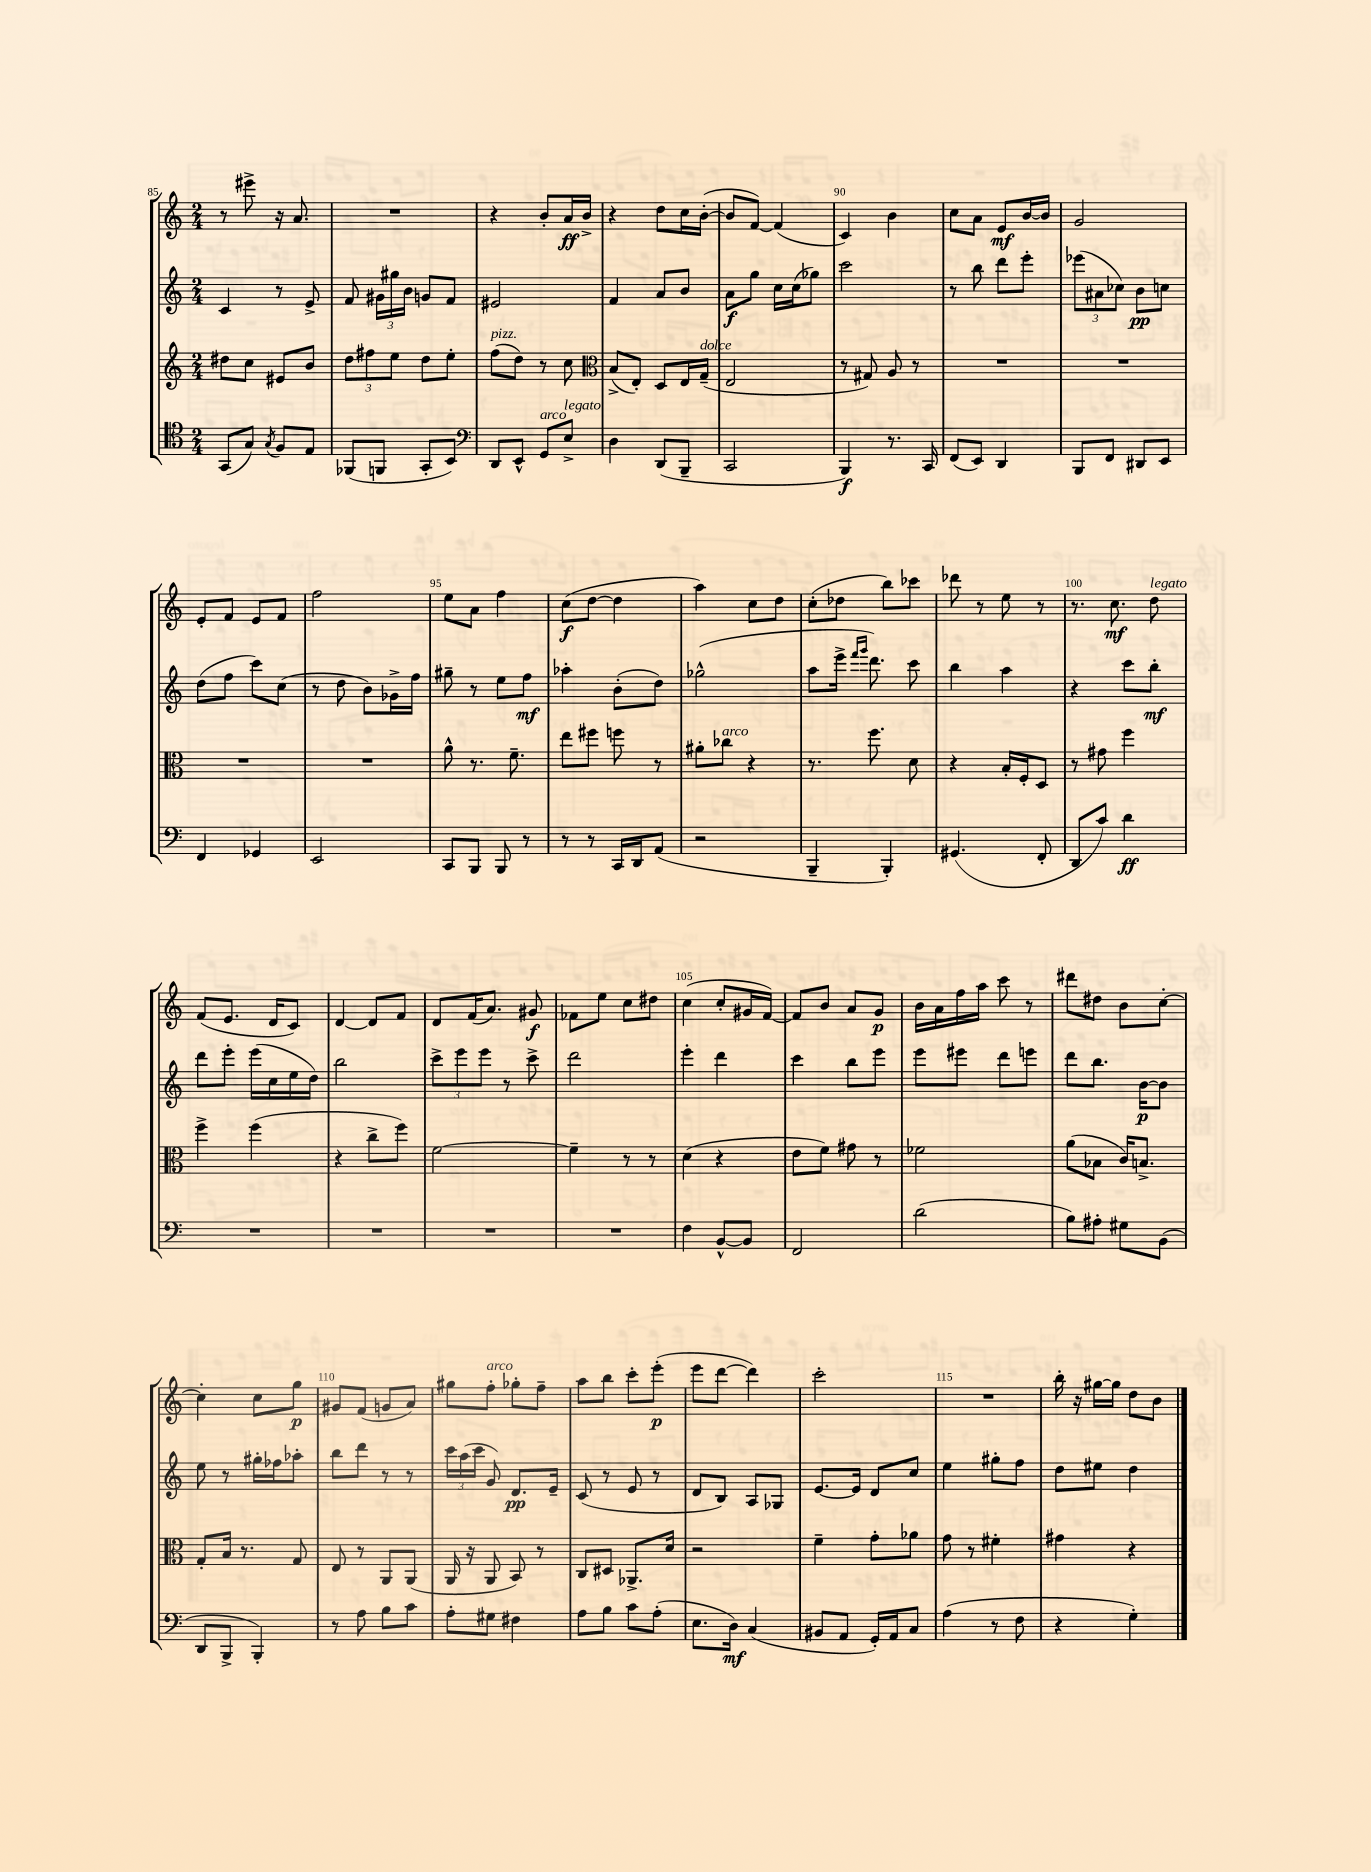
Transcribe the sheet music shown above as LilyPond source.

<<
\new StaffGroup <<
\new Staff = "s0" {
    \clef treble \key c \major \numericTimeSignature \time 2/4
    \autoBeamOff r8 eis'''8-> r16 a'8. |
    R2 |
    r4 b'8[-. a'16\ff b'16]-> |
    r4 d''8[ c''16 b'16]~-.( |
    b'8[ f'8]~) f'4( |
    c'4) b'4 |
    c''8[ a'8] e'8[\mf b'16~ b'16] |
    g'2 |
    e'8[-. f'8] e'8[ f'8] |
    f''2 |
    e''8[ a'8] f''4 |
    c''8[\f( d''8]~ d''4 |
    a''4) c''8[ d''8] |
    c''8[-.( des''8] b''8[) ces'''8] |
    des'''8 r8 e''8 r8 |
    r8. c''8.\mf d''8^\markup { \italic "legato" } |
    f'8[( e'8.] d'16[ c'8]) |
    d'4~ d'8[ f'8] |
    d'8[ f'16( a'8.]) gis'8\f |
    fes'8[ e''8] c''8[ dis''8] |
    c''4( c''8[-. gis'16 f'16]~) |
    f'8[ b'8] a'8[ g'8]\p |
    b'16[ a'16 f''16 a''16] c'''8 r8 |
    dis'''8[ dis''8] b'8[ c''8]~-. |
    c''4-. c''8[ g''8]\p |
    gis'8[ f'8]( g'8[ a'8]) |
    gis''8[ f''8]-.^\markup { \italic "arco" } ges''8[-. f''8]-- |
    a''8[ b''8] c'''8[-. e'''8]-.\p( |
    e'''8[ d'''8]~ d'''4) |
    c'''2-. |
    R2 |
    b''16-. r16 gis''16[~ gis''16] d''8[ b'8] \bar "|." |
}
\new Staff = "s1" {
    \clef treble \key c \major \numericTimeSignature \time 2/4
    \autoBeamOff c'4 r8 e'8-> |
    f'8 \tuplet 3/2 { gis'16[ gis''16 b'16] } g'8[ f'8] |
    eis'2 |
    f'4 a'8[ b'8] |
    a'8[\f g''8] c''16[ c''16( ges''8]) |
    c'''2 |
    r8 b''8 d'''8[ e'''8]-. |
    \tuplet 3/2 { ees'''8[( ais'8 ces''8]) } b'8[\pp c''8] |
    d''8[( f''8] c'''8[) c''8]( |
    r8 d''8 b'8[) ges'16-> f''16] |
    gis''8-- r8 e''8[ f''8]\mf |
    aes''4-. b'8[-.( d''8]) |
    ges''2-^( |
    a''8[ e'''16]-> \grace { f'''16[ g'''16] } d'''8.) c'''8 |
    b''4 a''4 |
    r4 c'''8[ b''8]-.\mf |
    d'''8[ e'''8]-. e'''16[( c''16 e''16 d''16]) |
    b''2 |
    \tuplet 3/2 { c'''8[-> e'''8 e'''8] } r8 c'''8-> |
    d'''2 |
    e'''4-. d'''4 |
    c'''4 b''8[ e'''8] |
    e'''8[ eis'''8] d'''8[ e'''8] |
    d'''8[ b''8.] b'16[~\p b'8] |
    e''8 r8 gis''16[-. fes''16 aes''8]-. |
    b''8[ d'''8] r8 r8 |
    \tuplet 3/2 { c'''16[ a''16( c'''16] } g'8) d'8.[\pp e'16]-- |
    c'8( r8 e'8 r8 |
    d'8[ b8]) a8[ ges8] |
    e'8.[~ e'16] d'8[ c''8] |
    e''4 gis''8[-. f''8] |
    d''8[ eis''8] d''4 \bar "|." |
}
\new Staff = "s2" {
    \clef treble \key c \major \numericTimeSignature \time 2/4
    \autoBeamOff dis''8[ c''8] eis'8[ b'8] |
    \tuplet 3/2 { d''8[ fis''8 e''8] } d''8[ e''8]-. |
    f''8[^\markup { \italic "pizz." }( d''8]) r8 c''8 |
    \clef alto b8[->( e8]-.) d8[ e16 g16]--^\markup { \italic "dolce" }( |
    e2 |
    r8 gis8) a8 r8 |
    R2 |
    R2 |
    R2 |
    R2 |
    a'8-^ r8. f'8.-- |
    e''8[ fis''8] f''8 r8 |
    ais'8[-. ces''8]^\markup { \italic "arco" } r4 |
    r8. f''8. d'8 |
    r4 b16[-. f16-. d8] |
    r8 gis'8 f''4 |
    f''4-> f''4( |
    r4 c''8[-> f''8]) |
    f'2~ |
    f'4-- r8 r8 |
    d'4( r4 |
    e'8[ f'8]) gis'8 r8 |
    fes'2 |
    a'8[( bes8] c'16[) b8.]-> |
    g8[-. b16] r8. g8 |
    e8 r8 a,8[ a,8]( |
    a,16 r16 a,8 b,8) r8 |
    c8[ dis8] aes,8.[-> d'16] |
    r2 |
    f'4-- g'8[-. aes'8] |
    g'8 r8 fis'4-. |
    gis'4 r4 \bar "|." |
}
\new Staff = "s3" {
    \clef tenor \key c \major \numericTimeSignature \time 2/4
    \autoBeamOff g,8[( g8]) \acciaccatura { g8 } f8[ e8] |
    fes,8[( f,8] g,8[-. b,8]) |
    \clef bass d,8[ e,8]-^ g,8[^\markup { \italic "arco" } e8]->^\markup { \italic "legato" } |
    d4 d,8[( b,,8]-- |
    c,2 |
    b,,4\f) r8. c,16 |
    f,8[( e,8]) d,4 |
    b,,8[ f,8] dis,8[ e,8] |
    f,4 ges,4 |
    e,2 |
    c,8[ b,,8] b,,8 r8 |
    r8 r8 c,16[ d,16 a,8]( |
    r2 |
    b,,4-- b,,4-.) |
    gis,4.( f,8-. |
    d,8[ c'8]) d'4\ff |
    R2 |
    R2 |
    R2 |
    R2 |
    f4 b,8[~-^ b,8] |
    f,2 |
    d'2( |
    b8[) ais8]-. gis8[ b,8]( |
    d,8[ b,,8]-> b,,4-.) |
    r8 a8 b8[ c'8] |
    a8[-. gis8] fis4 |
    a8[ b8] c'8[ a8]-.( |
    e8.[ d16]\mf) c4( |
    bis,8[ a,8] g,16[-.) a,16 c8] |
    a4( r8 f8 |
    r4 g4-.) \bar "|." |
}
>>
>>
\layout { \context { \Score currentBarNumber = #85 \override BarNumber.break-visibility = ##(#f #t #t) barNumberVisibility = #(every-nth-bar-number-visible 5) } }
